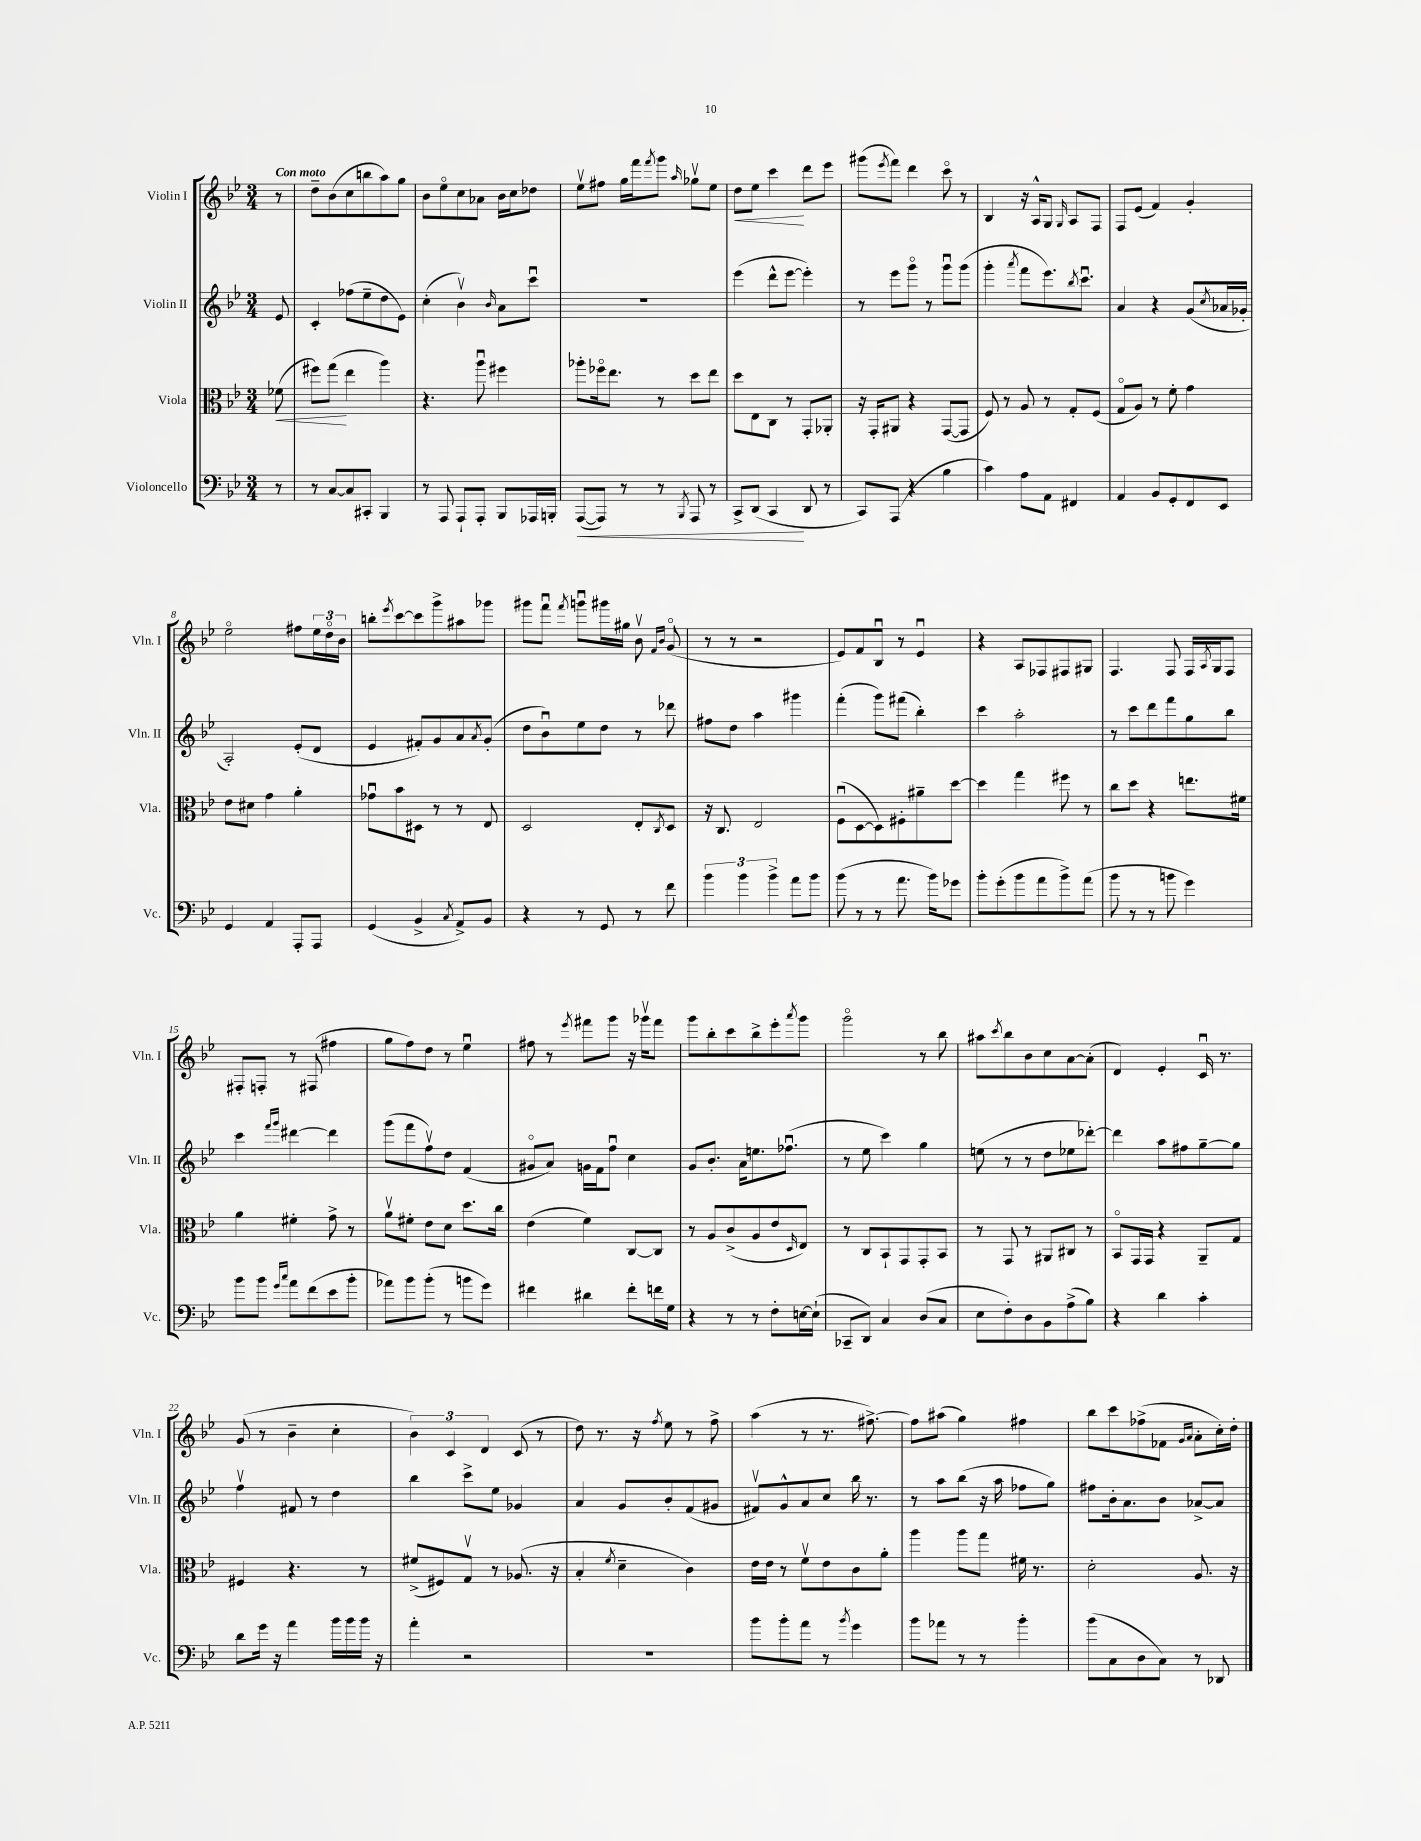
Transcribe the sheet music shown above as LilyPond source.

<<
\new StaffGroup <<
\new Staff = "s0" \with { instrumentName = "Violin I" shortInstrumentName = "Vln. I" } {
    \clef treble \key bes \major \numericTimeSignature \time 3/4 \partial 8 \tempo "Con moto"
    r8 |
    d''8-- bes'8( c''8 b''8 a''8) g''8 |
    bes'8 ees''8\flageolet c''8 aes'8 bes'16 c''16 des''8 |
    ees''8\upbow fis''8 g''16 f'''16 \acciaccatura { f'''8 } g'''8 \grace { a''16 } ges''8\upbow ees''8 |
    d''8\< ees''8 c'''4\! d'''8 ees'''8 |
    gis'''8( \acciaccatura { ees'''8 } f'''8) d'''4 c'''8\flageolet r8 |
    bes4 r16 a16-^ g8 \grace { g16 } a8 f8 |
    f8 ees'8( f'4) g'4-. |
    ees''2\flageolet fis''8 \tuplet 3/2 { ees''16 d''16\flageolet bes'16 } |
    b''8-. \acciaccatura { ees'''8 } c'''8~ c'''8 g'''8-> ais''8 ges'''8 |
    gis'''8 f'''8\downbow \acciaccatura { f'''8 } g'''8\downbow gis'''16 gis''16 bes'8\upbow \grace { f'16 bes'16 } g'8\flageolet( |
    r8 r8 r2 |
    ees'8) f'8 bes8\downbow r8 ees'4\downbow |
    r4 a8 fes8 fis8 gis8 |
    f4. f8 f16 \acciaccatura { a8 } g16 f8 |
    fis8-. f8-. r8 fis8( fis''4 |
    g''8 f''8) d''8 r8 ees''4\downbow |
    fis''8 r8 \acciaccatura { ees'''8 } fis'''8 g'''8 r16 ges'''16\upbow fis'''8 |
    g'''8 bes''8-. c'''8 bes''8-> ees'''8-. \acciaccatura { a'''8 } g'''8 |
    g'''2\flageolet r8 bes''8 |
    ais''8 \acciaccatura { c'''8 } bes''8 bes'8 c''8 a'8~ a'8-.( |
    d'4) ees'4-. c'16\downbow r8. |
    g'8( r8 bes'4-- c''4-. |
    \tuplet 3/2 { bes'4) c'4 d'4 } c'8( r8 |
    d''8) r8. r16 \acciaccatura { f''8 } ees''8 r8 f''8-> |
    a''4( r8 r8. fis''8.~->) |
    fis''8 ais''8( g''4) fis''4 |
    bes''8 c'''8 fes''8->( fes'8 \grace { g'16 a'16 } a'8-. c''16-.) d''16-. \bar "|." |
}
\new Staff = "s1" \with { instrumentName = "Violin II" shortInstrumentName = "Vln. II" } {
    \clef treble \key bes \major \numericTimeSignature \time 3/4 \partial 8
    ees'8 |
    c'4-. fes''8( ees''8-- d''8 ees'8) |
    c''4-.( bes'4\upbow) \grace { bes'16 } a'8 c'''8\downbow |
    R2. |
    ees'''4( d'''8-^ ees'''8~ ees'''4-.) |
    r8 ees'''8 g'''8\flageolet r8 g'''8\downbow g'''8( |
    g'''4-. \acciaccatura { a'''8 } f'''8 ees'''8.) \acciaccatura { bes''8 } c'''8.\downbow |
    a'4 r4 g'8( \acciaccatura { c''8 } aes'16 ges'16-. |
    a2-.) ees'8-.( d'8 |
    ees'4 fis'8-.) g'8 a'8 \acciaccatura { a'8 } g'8-.( |
    d''8 bes'8\downbow) ees''8 d''8 r8 des'''8 |
    fis''8 d''8 a''4 gis'''4 |
    f'''4-.( g'''8) fis'''8( bes''4-.) |
    c'''4 a''2-. |
    r8 c'''8 d'''8 f'''8 g''8 bes''8 |
    c'''4 \grace { f'''16 g'''16 } dis'''4~ dis'''4 |
    g'''8( f'''8 f''8\upbow) d''8 f'4( |
    gis'8\flageolet a'8) g'16 f'16 f''8\downbow c''4 |
    g'8 bes'8.-. a'16 e''8. fes''8.\downbow( |
    r8 ees''8 c'''4) g''4 |
    e''8( r8 r8 d''8 ees''8 des'''8~-.) |
    des'''4 a''8 fis''8 g''8~-- g''8 |
    f''4\upbow fis'8 r8 d''4 |
    bes''4 c'''8-> ees''8 ges'4 |
    a'4 g'8 bes'8-. f'8( gis'8 |
    fis'8\upbow) g'8-^ a'8 c''8 bes''16 r8. |
    r8 a''8 bes''8( r16 a''16 fes''8 g''8) |
    fis''8 bes'16-. a'8. bes'8 aes'8~-> aes'8 \bar "|." |
}
\new Staff = "s2" \with { instrumentName = "Viola" shortInstrumentName = "Vla." } {
    \clef alto \key bes \major \numericTimeSignature \time 3/4 \partial 8
    fes'8\<( |
    fis''8) g''8\!( ees''4 a''4) |
    r4. a''8\downbow fis''4 |
    aes''8-. fes''16\flageolet ees''8. r8 d''8 ees''8 |
    d''8 ees8 c8 r8 g,8-. aes,8-. |
    r16 g,16-. ais,8 r4 g,8~( g,8 |
    f8) r8 a8 r8 g8-. f8( |
    g8\flageolet a8) r8 f'8-. g'4 |
    ees'8 dis'8 g'4 a'4-. |
    ges'8\downbow bes'8 dis8 r8 r8 ees8 |
    d2 ees8-. \acciaccatura { c8 } d8 |
    r16 c8. ees2 |
    f8\downbow( d8~ d8) fis8-. ais'8-- d''8~ |
    d''4 g''4 fis''8 r8 |
    c''8 d''8 r4 e''8. fis'16 |
    a'4 fis'4-. g'8-> r8 |
    a'8\upbow fis'8-. ees'8 d'8 d''8. c''16 |
    ees'4( f'4) c8~ c8 |
    r8 a8 c'8->( a8 ees'8 \grace { d16 } ees8) |
    r8 c8 bes,8-! g,8 g,8-. bes,8 |
    r8 g,8 r8 ais,8 cis8 r8 |
    bes,8\flageolet g,16 g,16 r4 a,8-- g8 |
    fis4 r4. r8 |
    fis'8->( fis8) g8\upbow r8 aes8.( r16 |
    bes4-. \acciaccatura { f'8 } d'4-- c'4) |
    ees'16 ees'16 r8 f'8\upbow ees'8 c'8 a'8-. |
    a''4 a''8 g''8 fis'16 r8. |
    d'2-. a8. r16 \bar "|." |
}
\new Staff = "s3" \with { instrumentName = "Violoncello" shortInstrumentName = "Vc." } {
    \clef bass \key bes \major \numericTimeSignature \time 3/4 \partial 8
    r8 |
    r8 c8~ c8 cis,8-. bes,,4 |
    r8 a,,8 a,,8-! a,,8-. bes,,8 aes,,16 b,,16-. |
    a,,8~\<( a,,8) r8 r8 \acciaccatura { bes,,8 } a,,8 r8 |
    c,8-> d,8( c,4\! d,8 r8 |
    c,8) a,,8( r4 bes4 |
    c'4) a8 a,8 fis,4 |
    a,4 bes,8 g,8-. f,8 ees,8 |
    g,4 a,4 a,,8-. a,,8 |
    g,4( bes,4-> \acciaccatura { c8 } a,8->) bes,8 |
    r4 r8 g,8 r8 f'8 |
    \tuplet 3/2 { bes'4 bes'4 bes'4-> } a'8 bes'8 |
    bes'8( r8 r8 a'8. bes'16) ges'8 |
    bes'8-. g'8-.( bes'8 a'8 bes'8->) a'8( |
    bes'8 r8 r8 b'8 g'4) |
    bes'8 bes'8 \grace { g'16 c''16 } a'8 f'8( ees'8 bes'8-. |
    aes'8) bes'8 bes'8-.( r8 b'8 g'8) |
    fis'4 dis'4 fis'8-. f'16 g16 |
    r4 r8 r8 f8-. e16~ e16-!( |
    ces,8-- d,8) c4 d8( c8 |
    ees8 f8-.) d8 bes,8 a8->( bes8) |
    r4 d'4 c'4-. |
    d'8 g'16 r16 a'4 bes'16 bes'16 bes'16 r16 |
    a'4-. r2 |
    R2. |
    bes'8 bes'8-. a'8 r8 \acciaccatura { bes'8 } g'4 |
    bes'8 aes'8 r8 r8 bes'4-. |
    bes'8( c8 d8 c8) r8 des,8 \bar "|." |
}
>>
>>
